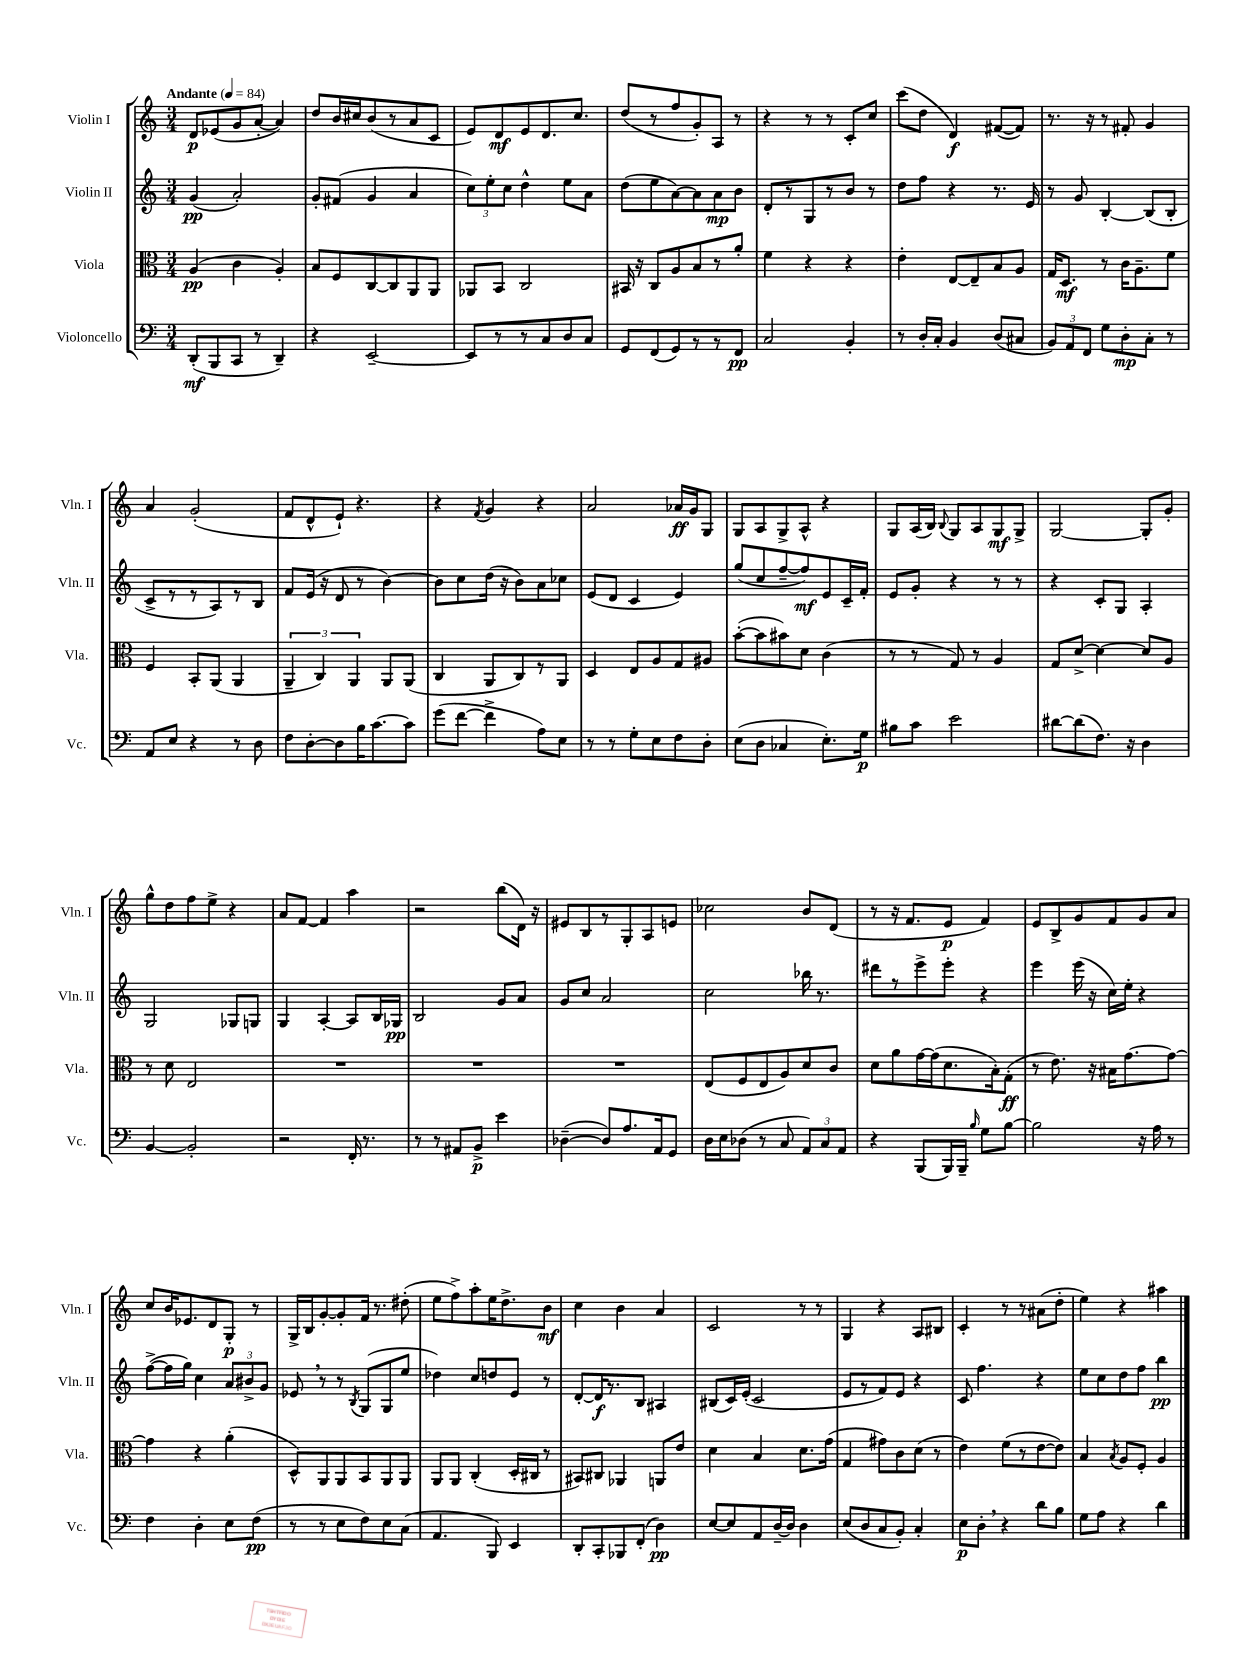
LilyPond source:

<<
\new StaffGroup <<
\new Staff = "s0" \with { instrumentName = "Violin I" shortInstrumentName = "Vln. I" } {
    \clef treble \key c \major \numericTimeSignature \time 3/4 \tempo "Andante" 4 = 84
    \autoBeamOff d'8[\p ees'8( g'8 a'8]~-. a'4) |
    d''8[ b'16 cis''16 b'8( r8 a'8 c'8] |
    e'8[) d'8\mf e'8 d'8. c''8.] |
    d''8[( r8 f''8 g'8-.) a8] r8 |
    r4 r8 r8 c'8[-. c''8] |
    c'''8[( d''8] d'4\f) fis'8[~( fis'8]) |
    r8. r16 r8 fis'8-. g'4 |
    a'4 g'2-.( |
    f'8[ d'8-^ e'8]-!) r4. |
    r4 \acciaccatura { f'8 } g'4 r4 |
    a'2 aes'16[\ff g'16 g8] |
    g8[ a8 g8-> a8]-^ r4 |
    g8[ a16( b16]) \appoggiatura { b8 } g8[ a8 g8\mf g8]-> |
    g2~ g8[-. g'8]-. |
    g''8[-^ d''8 f''8 e''8]-> r4 |
    a'8[ f'8]~ f'4 a''4 |
    r2 b''8[( d'16]) r16 |
    eis'8[ b8 r8 g8-. a8 e'8] |
    ces''2 b'8[ d'8]( |
    r8 r16 f'8.[ e'8]\p f'4) |
    e'8[ b8-> g'8 f'8 g'8 a'8] |
    c''8[ b'16 ees'8. d'8 g8]-.\p r8 |
    g16[-> b16 g'8~-. g'8-. f'16] r8. dis''8-.( |
    e''8[ f''8->) a''8-. e''16 d''8.-> b'8]\mf |
    c''4 b'4 a'4 |
    c'2 r8 r8 |
    g4 r4 a8[ bis8] |
    c'4-. r8 r8 ais'8[( d''8]-. |
    e''4) r4 ais''4 \bar "|." |
}
\new Staff = "s1" \with { instrumentName = "Violin II" shortInstrumentName = "Vln. II" } {
    \clef treble \key c \major \numericTimeSignature \time 3/4
    \autoBeamOff g'4\pp( a'2-.) |
    g'8[-. fis'8]( g'4 a'4 |
    \tuplet 3/2 { c''8[) e''8-. c''8] } d''4-^ e''8[ a'8] |
    d''8[( e''8 a'8~) a'8 a'8\mp b'8] |
    d'8[-. r8 g8 r8 b'8] r8 |
    d''8[ f''8] r4 r8. e'16 |
    r8 g'8 b4~-. b8[( b8]-. |
    c'8[-> r8 r8 a8) r8 b8] |
    f'8[ e'16]( r16 d'8 r8 b'4~) |
    b'8[ c''8 d''16]( r16 b'8[) a'8 ces''8] |
    e'8[( d'8] c'4 e'4) |
    g''8[( c''8 f''8~-- f''8\mf) e'8 c'16-- f'16]-. |
    e'8[ g'8]-. r4 r8 r8 |
    r4 c'8[-. g8] a4-. |
    g2 ges8[ g8] |
    g4 a4~-. a8[ b16 ges16]\pp |
    b2 g'8[ a'8] |
    g'8[ c''8] a'2 |
    c''2 bes''16 r8. |
    dis'''8[ r8 e'''8-> e'''8]-. r4 |
    e'''4 e'''16( r16 c''16[) e''16]-. r4 |
    f''8[~->( f''16 g''16]) c''4 \tuplet 3/2 { a'8[ bis'8-> g'8] } |
    ees'8 \breathe r8 r8 \acciaccatura { b8 } g8[( g8 e''8] |
    des''4) c''8[ d''8 e'8] r8 |
    d'8[~-. d'16\f r8. b8] ais4 |
    bis8[( c'16) e'16]-.( c'2 |
    e'8[ r8 f'8) e'8] r4 |
    c'8 f''4. r4 |
    e''8[ c''8 d''8 f''8] b''4\pp \bar "|." |
}
\new Staff = "s2" \with { instrumentName = "Viola" shortInstrumentName = "Vla." } {
    \clef alto \key c \major \numericTimeSignature \time 3/4
    \autoBeamOff a4\pp( c'4 a4-.) |
    b8[ f8 c8~ c8 a,8 a,8] |
    aes,8[ b,8] c2 |
    bis,16 r16 c8[ a8 b8 r8 a'8]-. |
    f'4 r4 r4 |
    e'4-. e8[~ e8-- b8 a8] |
    g16[ d8.]\mf r8 c'16[ a8.-- f'8] |
    f4 b,8[-. a,8]( a,4 |
    \tuplet 3/2 { a,4-- c4) a,4 } a,8[ a,8]( |
    c4 a,8[ c8) r8 a,8] |
    d4 e8[ a8 g8 ais8] |
    b'8[~-.( b'8 bis'8) d'8] c'4( |
    r8 r8 g8) r8 a4 |
    g8[ d'8]~-> d'4~ d'8[ a8] |
    r8 d'8 e2 |
    R2. |
    R2. |
    R2. |
    e8[( f8 e8 a8) d'8 c'8] |
    d'8[ a'8 g'16~ g'16( d'8. b16-.) g8]-.\ff( |
    r8 e'8.) r16 bis16[ g'8.~ g'8]~ |
    g'4 r4 a'4-.( |
    d8[-^) a,8 a,8 b,8 a,8 a,8] |
    a,8[ a,8] c4-.( d16[-. cis16] r8 |
    bis,8[) cis8] aes,4 a,8[ e'8] |
    d'4 b4 d'8.[ g'16]( |
    g4 gis'8[) c'8 d'8]( r8 |
    e'4) f'8[( r8 e'8~ e'8]) |
    b4 \acciaccatura { b8 } a8[ f8]-. a4 \bar "|." |
}
\new Staff = "s3" \with { instrumentName = "Violoncello" shortInstrumentName = "Vc." } {
    \clef bass \key c \major \numericTimeSignature \time 3/4
    \autoBeamOff d,8[-.\mf( b,,8 c,8] r8 d,4--) |
    r4 e,2~-- |
    e,8[ r8 r8 c8 d8 c8] |
    g,8[ f,8( g,8) r8 r8 f,8]\pp |
    c2 b,4-. |
    r8 d16[-. c16]-. b,4 d8[( cis8] |
    \tuplet 3/2 { b,8[) a,8 f,8] } g8[ d8-.\mp c8]-. r8 |
    a,8[ e8] r4 r8 d8 |
    f8[ d8~-. d8 b16 c'8.~ c'8] |
    g'8[( f'8]~ f'4-> a8[) e8] |
    r8 r8 g8[-. e8 f8 d8]-. |
    e8[( d8] ces4 e8.[-.) g16]\p |
    bis8[ c'8] e'2 |
    dis'8[~ dis'8( f8.]) r16 d4 |
    b,4~ b,2-. |
    r2 f,16-. r8. |
    r8 r8 ais,8[ b,8]->\p e'4 |
    des4~--( des8[) a8. a,16 g,8] |
    d16[ e16 des8]( r8 c8 \tuplet 3/2 { a,8[) c8 a,8] } |
    r4 b,,8[( b,,16) b,,16]-- \grace { b16 } g8[ b8]~ |
    b2 r16 a16 r8 |
    f4 d4-. e8[ f8]\pp( |
    r8 r8 e8[ f8) e8 c8]( |
    a,4. b,,8) e,4 |
    d,8[-. c,8-. bes,,8 f,8]-.( d4\pp) |
    e8[~ e8 a,8 d16~-- d16] d4 |
    e8[( d8 c8 b,8]-.) c4-. |
    e8[\p d8]-. \breathe r4 d'8[ b8] |
    g8[ a8] r4 d'4 \bar "|." |
}
>>
>>
\layout { \context { \Score \remove "Bar_number_engraver" } }
